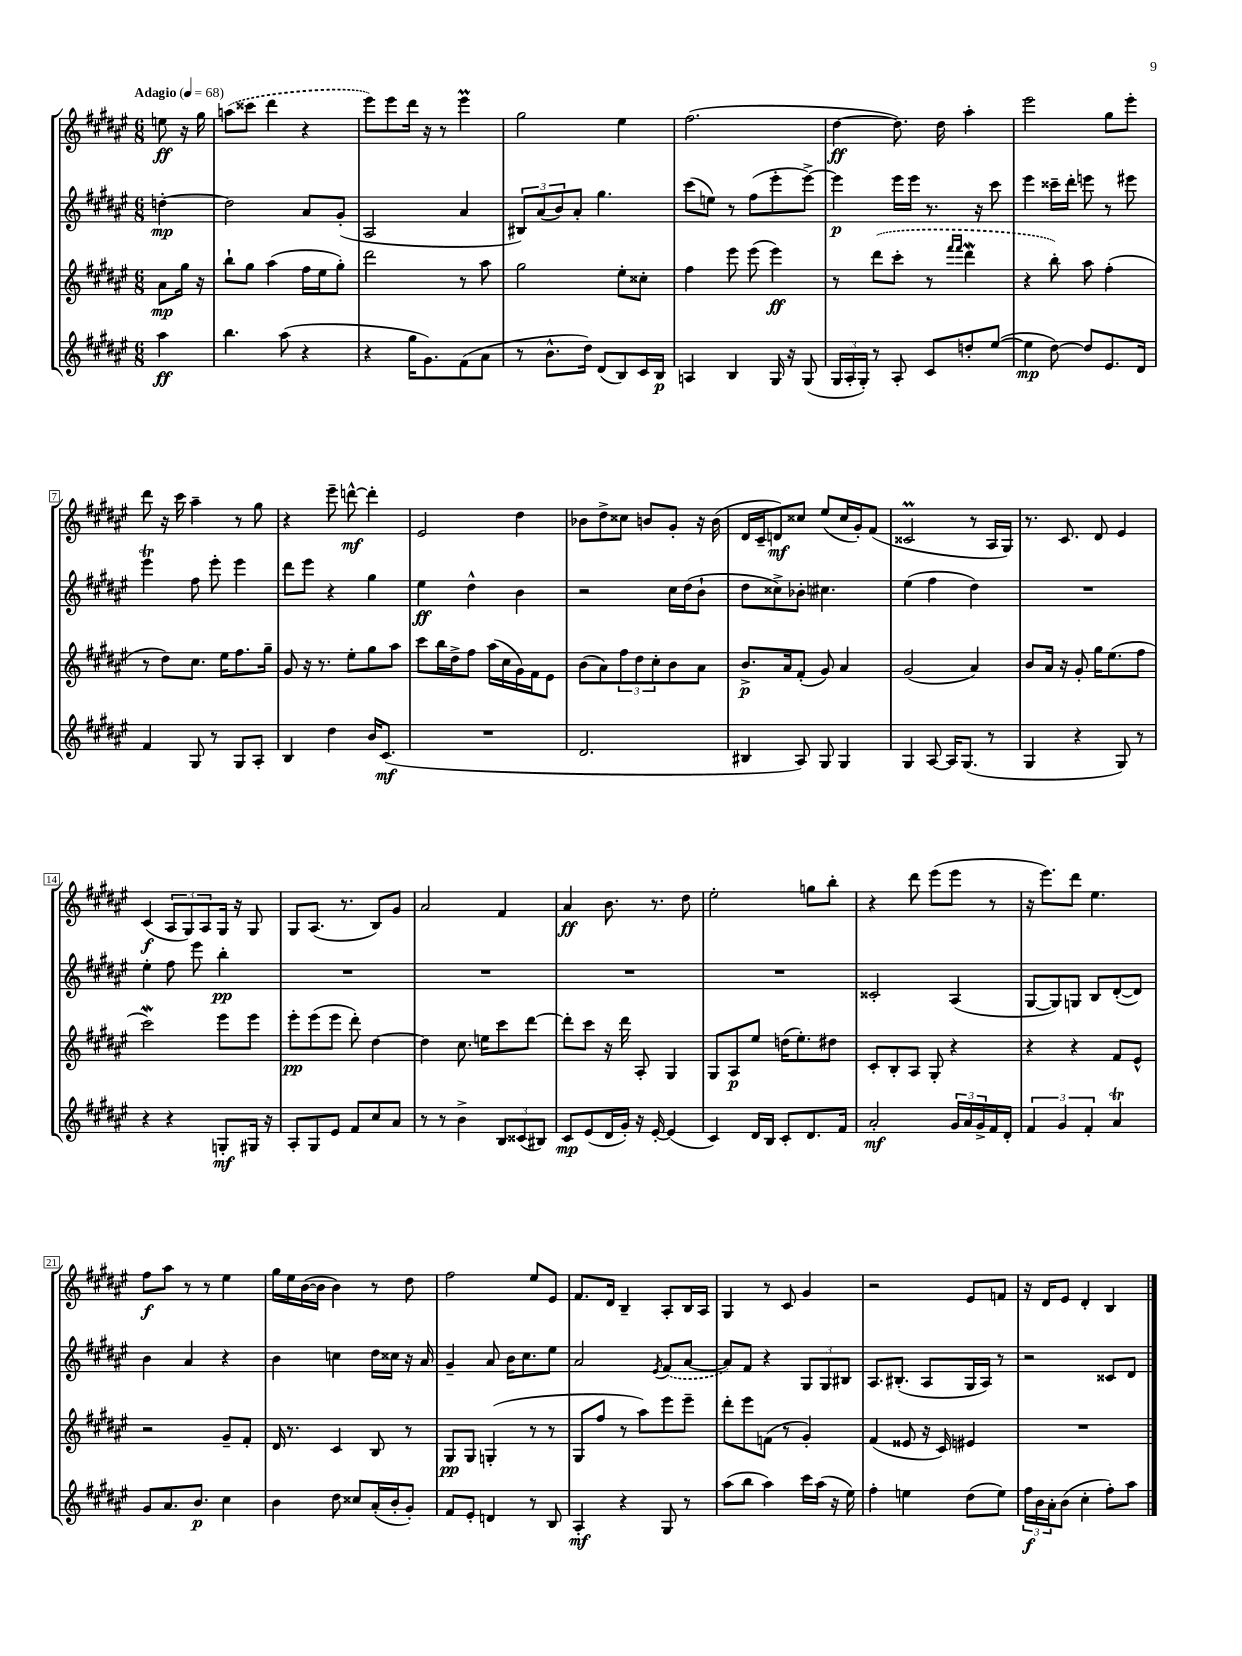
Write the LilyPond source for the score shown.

<<
\new StaffGroup <<
\new Staff = "s0" {
    \clef treble \key fis \major \numericTimeSignature \time 6/8 \partial 4 \tempo "Adagio" 4 = 68
    e''8\ff r16 gis''16 |
    \once \slurDashed a''8( cisis'''8 dis'''4 r4 |
    eis'''8) eis'''8 dis'''16 r16 r8 eis'''4\prall |
    gis''2 eis''4 |
    fis''2.( |
    dis''4~\ff dis''8.) dis''16 ais''4-. |
    eis'''2 gis''8 eis'''8-. |
    dis'''8 r16 cis'''16 ais''4-- r8 gis''8 |
    r4 eis'''8-- d'''8~-^\mf d'''4-. |
    eis'2 dis''4 |
    bes'8 dis''8-> cisis''8 b'8 gis'8-. r16 b'16( |
    dis'16 cis'16-- d'8\mf) cisis''8 eis''8( cisis''16 gis'16-.) fis'8( |
    cisis'2\prall r8 ais16 gis16) |
    r8. cis'8. dis'8 eis'4 |
    cis'4\f( \tuplet 3/2 { ais8 gis8) ais8 } gis16 r16 gis8 |
    gis8 ais8.( r8. b8) gis'8 |
    ais'2 fis'4 |
    ais'4\ff b'8. r8. dis''8 |
    eis''2-. g''8 b''8-. |
    r4 dis'''8 eis'''8( eis'''8 r8 |
    r16 eis'''8.) dis'''8 eis''4. |
    fis''8\f ais''8 r8 r8 eis''4 |
    gis''16 eis''16 b'16~( b'16 b'4) r8 dis''8 |
    fis''2 eis''8 eis'8 |
    fis'8. dis'16 b4-- ais8-. b16 ais16 |
    gis4 r8 cis'8 gis'4 |
    r2 eis'8 f'8 |
    r16 dis'16 eis'8 dis'4-. b4 \bar "|." |
}
\new Staff = "s1" {
    \clef treble \key fis \major \numericTimeSignature \time 6/8 \partial 4
    d''4~-.\mp |
    d''2 ais'8 gis'8-.( |
    ais2 ais'4 |
    \tuplet 3/2 { bis8) ais'8( b'8) } ais'8-. gis''4. |
    cis'''8( e''8) r8 fis''8( eis'''8-. eis'''8~->) |
    eis'''4\p eis'''16 eis'''16 r8. r16 cis'''8 |
    eis'''4 cisis'''16-- dis'''16-. e'''8 r8 eis'''8 |
    eis'''4\trill fis''8 eis'''8-. eis'''4 |
    dis'''8 eis'''8 r4 gis''4 |
    eis''4\ff dis''4-^ b'4 |
    r2 cis''16 dis''16( b'8-! |
    dis''8 cisis''8->) bes'8-. cis''4. |
    eis''4( fis''4 dis''4) |
    R2. |
    eis''4-. fis''8 eis'''8 b''4-.\pp |
    R2. |
    R2. |
    R2. |
    R2. |
    cisis'2-. ais4( |
    gis8~ gis8) g8 b8 dis'8~-.( dis'8) |
    b'4 ais'4 r4 |
    b'4 c''4 dis''16 cisis''16 r16 ais'16 |
    gis'4-- ais'8 b'16 cis''8. eis''8 |
    ais'2 \acciaccatura { eis'8 } \once \slurDashed fis'8( ais'8~ |
    ais'8) fis'8 r4 \tuplet 3/2 { gis8 gis8 bis8 } |
    ais8. bis8.-.( ais8 gis16 ais16) r8 |
    r2 cisis'8 dis'8 \bar "|." |
}
\new Staff = "s2" {
    \clef treble \key fis \major \numericTimeSignature \time 6/8 \partial 4
    ais'8\mp gis''16 r16 |
    b''8-! gis''8 ais''4( fis''16 eis''16 gis''8-.) |
    dis'''2 r8 ais''8 |
    gis''2 eis''8-. cisis''8-. |
    fis''4 eis'''8 eis'''8( eis'''4\ff) |
    r8 \once \slurDashed dis'''8( cis'''8-. r8 \grace { fis'''16 fis'''16 } dis'''4\mordent |
    r4 b''8-.) ais''8 fis''4-.( |
    r8 dis''8) cis''8. eis''16 fis''8. gis''16-- |
    gis'8 r16 r8. eis''8-. gis''8 ais''8 |
    cis'''8 b''16 dis''16-> fis''8 ais''16( cis''16 gis'16) fis'16 eis'8 |
    b'8( ais'8) \tuplet 3/2 { fis''8 dis''8 cis''8-. } b'8 ais'8 |
    b'8.->\p ais'16 fis'8-.( gis'8) ais'4 |
    gis'2( ais'4) |
    b'8 ais'16 r16 gis'8-. gis''16 eis''8.( fis''8 |
    cis'''2\mordent) eis'''8 eis'''8 |
    eis'''8-.\pp eis'''8( eis'''8 dis'''8-.) dis''4~ |
    dis''4 cis''8. e''16 cis'''8 dis'''8~ |
    dis'''8-. cis'''8 r16 dis'''16 ais8-. gis4 |
    gis8 ais8\p eis''8 d''16( eis''8.-.) dis''8 |
    cis'8-. b8-. ais8 gis8-. r4 |
    r4 r4 fis'8 eis'8-^ |
    r2 gis'8-- fis'8-. |
    dis'16 r8. cis'4 b8 r8 |
    gis8\pp gis8 g4-.( r8 r8 |
    gis8 fis''8 r8 ais''8) eis'''8 eis'''8-- |
    dis'''8-. eis'''8 f'8( r8 gis'4-.) |
    fis'4( eisis'8 r16 cis'16) eis'4 |
    R2. \bar "|." |
}
\new Staff = "s3" {
    \clef treble \key fis \major \numericTimeSignature \time 6/8 \partial 4
    ais''4\ff |
    b''4. ais''8( r4 |
    r4 gis''16 gis'8.) fis'8( ais'8 |
    r8 b'8.-^ dis''16) dis'8( b8) cis'16 b16\p |
    a4 b4 gis16 r16 gis8( |
    \tuplet 3/2 { gis16 ais16-. gis16-.) } r8 ais8-. cis'8 d''8-. eis''8~( |
    eis''4\mp dis''8~) dis''8 eis'8. dis'16 |
    fis'4 gis8 r8 gis8 ais8-. |
    b4 dis''4 b'16 cis'8.\mf( |
    R2. |
    dis'2. |
    bis4 ais8) gis8 gis4 |
    gis4 ais8~ ais16 gis8.( r8 |
    gis4 r4 gis8) r8 |
    r4 r4 g8-.\mf gis16 r16 |
    ais8-. gis8 eis'8 fis'8 cis''8 ais'8 |
    r8 r8 b'4-> \tuplet 3/2 { b8 cisis'8( bis8) } |
    cis'8\mp eis'8( dis'16 gis'16-.) r16 eis'16~-. eis'4( |
    cis'4) dis'16 b16 cis'8-. dis'8. fis'16 |
    ais'2-.\mf \tuplet 3/2 { gis'16 ais'16 gis'16-> } fis'16 dis'16-. |
    \tuplet 3/2 { fis'4 gis'4 fis'4-. } ais'4\trill |
    gis'8 ais'8. b'8.\p cis''4 |
    b'4 dis''8 cisis''8 ais'16-.( b'16-. gis'8-.) |
    fis'8 eis'8-. d'4 r8 b8 |
    ais4-.\mf r4 gis8 r8 |
    ais''8( b''8 ais''4) cis'''16 ais''16( r16 eis''16) |
    fis''4-. e''4 dis''8( e''8) |
    \tuplet 3/2 { fis''16\f b'16 ais'16-. } b'8( cis''4-. fis''8-.) ais''8 \bar "|." |
}
>>
>>
\layout { \context { \Score \override BarNumber.stencil = #(make-stencil-boxer 0.1 0.3 ly:text-interface::print) } }
